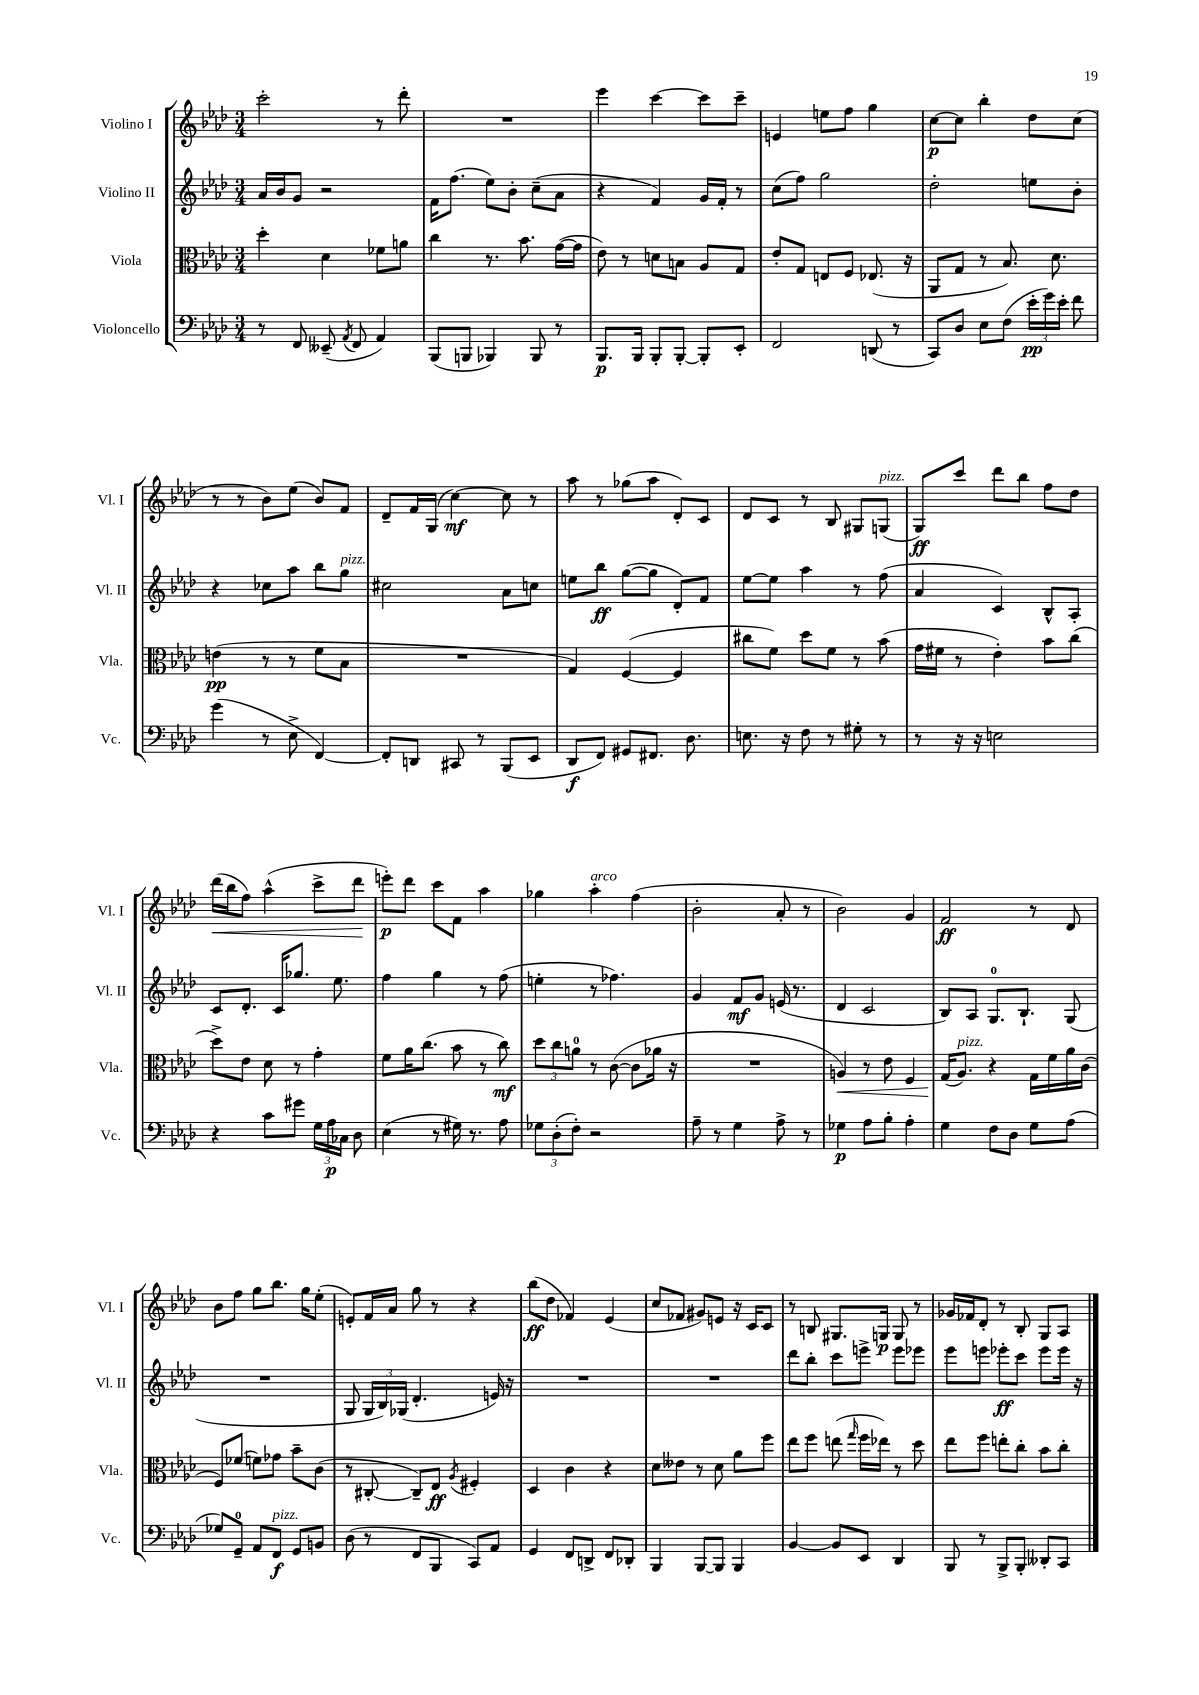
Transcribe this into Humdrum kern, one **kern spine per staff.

**kern	**kern	**kern	**kern
*staff4	*staff3	*staff2	*staff1
*clefF4	*clefC3	*clefG2	*clefG2
*k[b-e-a-d-]	*k[b-e-a-d-]	*k[b-e-a-d-]	*k[b-e-a-d-]
*M3/4	*M3/4	*M3/4	*M3/4
8r	4dd-'\	16a-/LL	2ccc'\
.	.	16b-/J	.
8FF/	.	8g/J	.
(8EE--~/	4d-\	2r	.
8qAA-/	.	.	.
8FF/	.	.	.
4AA-/)	8f-\L	.	8r
.	8a\J	.	8ddd-'\
=	=	=	=
(8BBB-/L	4cc\	16f\LK	2.r
.	.	(8.ff\J	.
8BBB/J	.	.	.
4BBB-/)	8.r	8ee-\L)	.
.	.	8b-'\J	.
.	8.b-\	.	.
8BBB-/	.	(8cc~\L	.
8r	([16g\LL	8a-\J	.
.	16g\]JJ	.	.
=	=	=	=
8.BBB-/L	8e-\)	4r	4eee-\
.	8r	.	.
16BBB-/Jk	.	.	.
8BBB-'/L	8d\L	4f/)	[4ccc\
[8BBB-'/J	8B\J	.	.
8BBB-'/]L	8A-/L	16g/LL	8ccc\]L
.	.	16f'/JJ	.
8EE-'/J	8G/J	8r	8ccc~\J
=	=	=	=
2FF/	8e-'/L	(8cc\L	4e/
.	8G/J	8ff\J)	.
.	8E/L	2gg\	8ee\L
.	8F/J	.	8ff\J
(8DD/	(8.E-/	.	4gg\
8r	.	.	.
.	16r	.	.
=	=	=	=
8CC/L)	8AA-/L	2dd-'\	[8cc\L
8D-/J	8G/J	.	8cc\]J
8E-\L	8r	.	4bb-'\
(8F\J	8.B-/)	.	.
24e-'\LL	.	8ee\L	8dd-\L
24g\)	.	.	.
.	8.d-\	.	.
24e-'\JJ	.	.	.
8f\	.	8b-'\J	(8cc\J
=	=	=	=
(4g\	(4e\	4r	8r
.	.	.	8r
8r	8r	8cc-\L	8b-\L)
8E-^\	8r	8aa-\J	(8ee-\J
[4FF/)	8f\L	8bb-\L	8b-/L)
.	8B-\J	8gg\J	8f/J
=	=	=	=
8FF'/]L	2.r	2cc#\	8d-~/L
8DD/J	.	.	16f/L
.	.	.	(16G/JJ
8CC#/	.	.	[4cc\)
8r	.	.	.
(8BBB-/L	.	8a-\L	8cc\]
8EE-/J	.	8cc\J	8r
=	=	=	=
8DD-/L	4G/)	8ee\L	8aa-\
8FF/J)	.	8bb-\J	8r
8GG#/L	([4F/	([8gg\L	(8gg-\L
8.FF#/J	.	8gg\]J	8aa-\J
.	4F/]	8d-'/L)	8d-'/L)
8.D-\	.	.	.
.	.	8f/J	8c/J
=	=	=	=
8.E\	8cc#\L	[8ee-\L	8d-/L
.	8f\J)	8ee-\]J	8c/J
16r	.	.	.
8F\	8dd-\L	4aa-\	8r
8r	8f\J	.	8B-/
8G#'\	8r	8r	8G#/L
8r	(8b-\	(8ff\	(8G/J
=	=	=	=
8r	16g\LL	4a-/	8G/L)
.	16f#\JJ	.	.
16r	8r	.	8ccc/J
16r	.	.	.
2E\	4e-'\)	4c/)	8ddd-\L
.	.	.	8bb-\J
.	8b-\L	8B-^^/L	8ff\L
.	(8cc\J	8A-'/J	8dd-\J
=	=	=	=
4r	8dd-^\L)	8c/L	(16ddd-\LL
.	.	.	16bb-\J
.	8e-\J	8.d-'/J	8ff\J)
8c\L	8d-\	.	(4aa-^^\
.	.	16c/LK	.
8g#\J	8r	8.gg-/J	.
24G\LL	4g'\	.	8ccc^\L
24A-\	.	.	.
.	.	8.ee-\	.
24C-\JJ	.	.	.
8D-\	.	.	8ddd-\J
=	=	=	=
(4E-\	8f\L	4ff\	8eee'\L)
.	16a-\K	.	8ddd-\J
.	(8.cc\J	.	.
8r	.	4gg\	8ccc\L
16G#\)	8b-\	.	8f\J
8.r	.	.	.
.	8r	8r	4aa-\
8A-\	8cc\)	(8ff\	.
=	=	=	=
12G-\L	12dd-\L	4ee'\	4gg-\
(12D-'\	12cc\	.	.
12F'\J)	12a\J	.	.
2r	8r	8r	4aa-'\
.	([8c\	4.ff-\)	.
.	8c\]L	.	(4ff\
.	16a-\Jk	.	.
.	16r	.	.
=	=	=	=
8A-~\	2.r	4g/	2b-'\
8r	.	.	.
4G\	.	8f/L	.
.	.	8g/J	.
8A-^\	.	(16e/	8a-'/
.	.	8.r	.
8r	.	.	8r
=	=	=	=
4G-\	4A/)	4d-/	2b-\)
8A-\L	8r	2c/	.
8B-'\J	8e-\	.	.
4A-'\	4F/	.	4g/
=	=	=	=
4G\	(16G/LK	8B-/L)	2f/
.	8.A-/J)	.	.
.	.	8A-/J	.
8F\L	4r	8.G/L	.
8D-\J	.	.	.
.	.	8.B-`/J	.
8G\L	16G\LL	.	8r
.	16f\	.	.
(8A-\J	16a-\	(8G/	8d-/
.	(16c\JJ	.	.
=	=	=	=
8G-/L)	8F/L)	2.r	8b-\L
8GG~/J	(8f-/J	.	8ff\J
8AA-/L	8f\L)	.	8gg\L
8FF/J	8g-\J	.	8.bb-\J
8GG/L	8b-~\L	.	.
.	.	.	16gg\LK
8BB/J	(8c\J	.	(8ee-'\J
=	=	=	=
(8D-\	8r	8G/	8e'/L)
8r	[8C#'/	24G/LL	16f/L
.	.	24B-/)	.
.	.	.	16a-/JJ
.	.	(24G-/JJ	.
8FF/L	8C#~/]L)	4.d-'/	8gg\
8BBB-/J	8E-/J	.	8r
.	8qA-/	.	.
8CC/L)	4F#'/	.	4r
8AA-/J	.	16e/)	.
.	.	16r	.
=	=	=	=
4GG/	4D-/	2.r	(8bb-\L
.	.	.	8dd-\J
8FF/L	4c\	.	4f-/)
8DD^/J	.	.	.
8FF/L	4r	.	(4e-/
8DD-'/J	.	.	.
=	=	=	=
4BBB-/	8d-\L	2.r	8cc/L
.	8e--\J	.	8f-/J
[8BBB-/L	8r	.	8g#/L)
8BBB-/]J	8d-\	.	8e/J
4BBB-/	8a-\L	.	16r
.	.	.	16c/LK
.	8ff\J	.	8c/J
=	=	=	=
[4BB-/	8ee-\L	8ddd-\L	8r
.	8ff\J	8bb-'\J	8B/
8BB-/]L	(8ee\	8ccc\L	8.G#/L
.	16qqgg/	.	.
8EE-/J	16ff\LL	8eee^\J	.
.	16ee-\JJ)	.	16G/Jk
4DD-/	8r	8eee\L	8G/
.	8dd-\	8eee-\J	8r
=	=	=	=
8BBB-/	8ee-\L	8eee-\L	16g-/LL
.	.	.	16f-/J
8r	8ff\J	8eee\J	8d-'/J
8BBB-^/L	8ee'\L	8eee-'\L	8r
8BBB-'/J	8cc'\J	8ccc\J	8B-'/
8DD--'/L	8b-\L	8eee-\L	8G/L
8CC/J	8cc'\J	16eee-\Jk	8A-/J
.	.	16r	.
==	==	==	==
*-	*-	*-	*-
